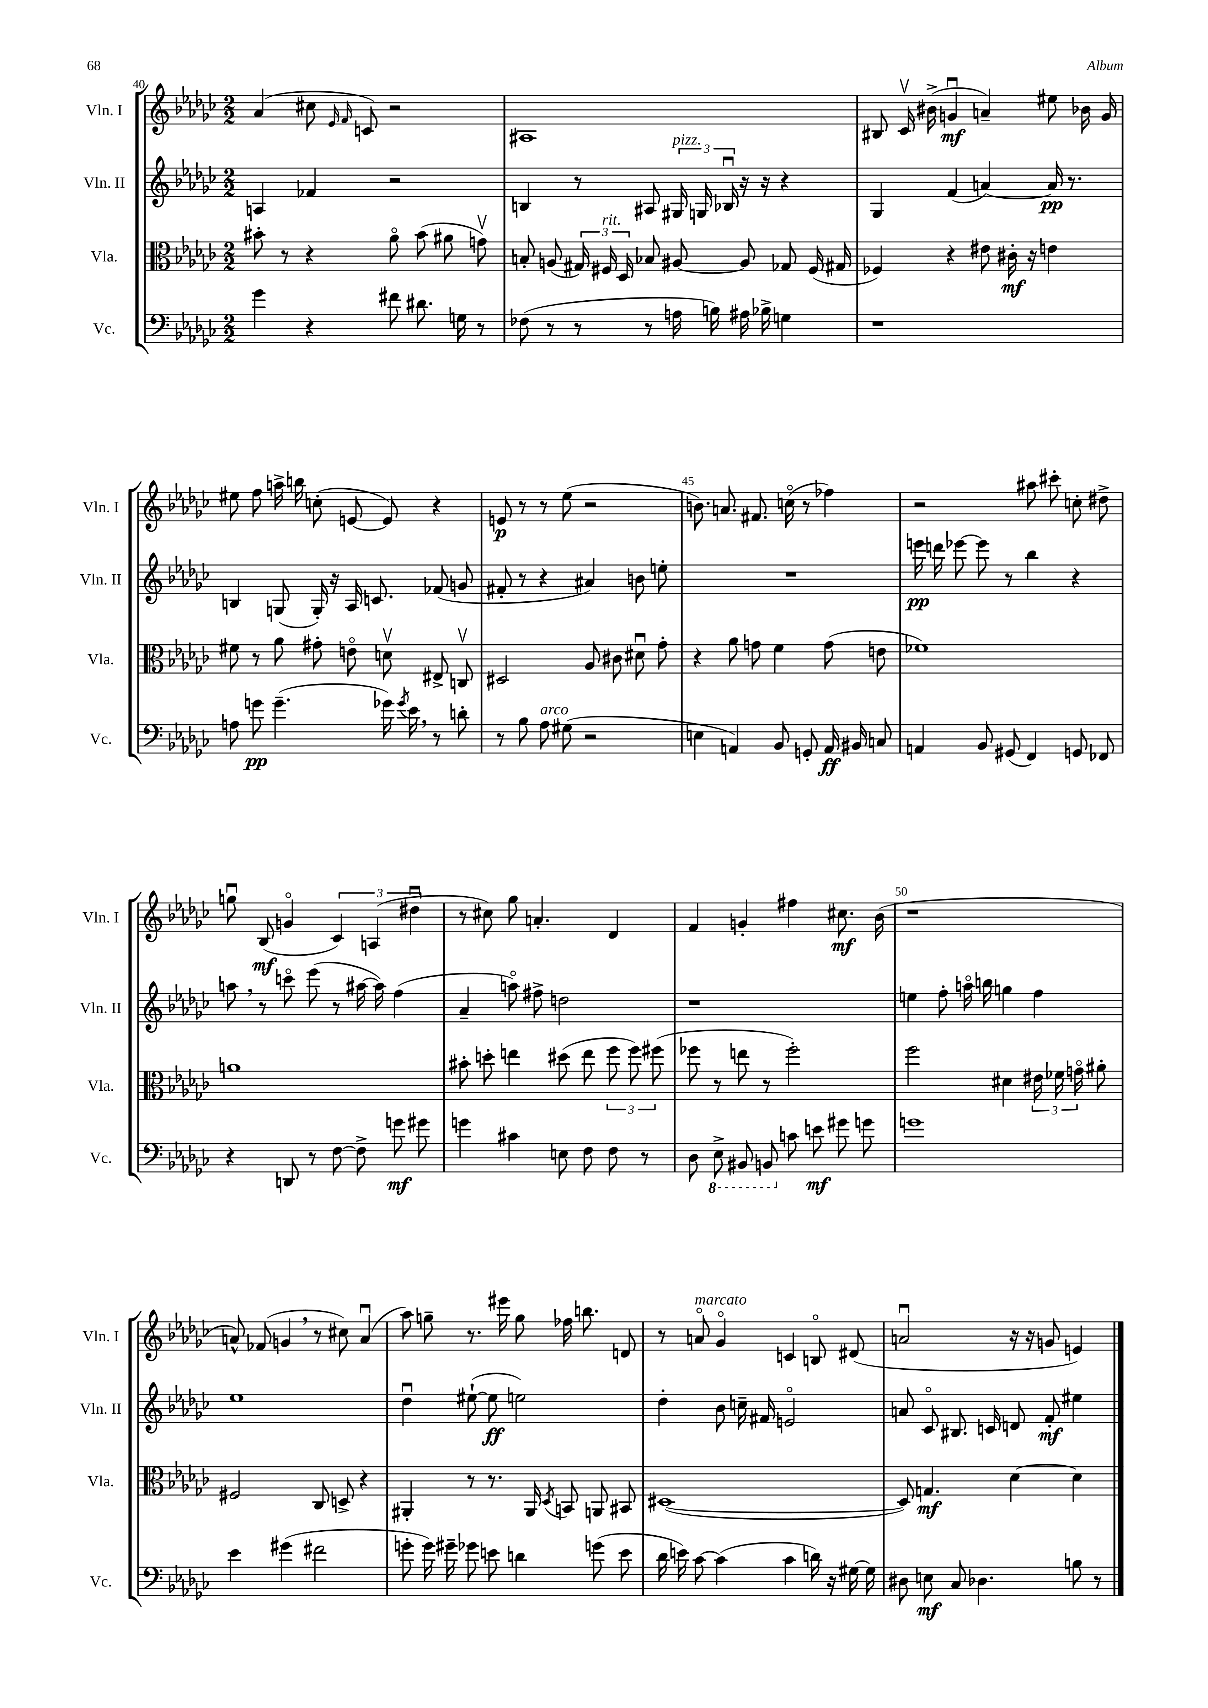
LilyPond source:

<<
\new StaffGroup <<
\new Staff = "s0" \with { instrumentName = "Vln. I" shortInstrumentName = "Vln. I" } {
    \clef treble \key ges \major \numericTimeSignature \time 2/2
    \autoBeamOff aes'4( cis''8 \grace { ees'16 f'16 } c'8) r2 |
    ais1 |
    bis8 ces'16\upbow bis'16->( g'4\downbow\mf a'4--) eis''8 bes'16 g'16 |
    eis''8 f''8 a''16-> b''16 c''8-.( e'8~ e'8) r4 |
    e'8\p r8 r8 ees''8( r2 |
    b'8.) a'8. fis'8. c''16\flageolet( r8 fes''4) |
    r2 ais''8 cis'''8-. c''8-. dis''8-> |
    g''8\downbow bes8\mf( g'4\flageolet \tuplet 3/2 { ces'4) a4( dis''4\downbow } |
    r8 cis''8) ges''8 a'4.-. des'4 |
    f'4 g'4-. fis''4 cis''8.\mf bes'16( |
    r1 |
    a'8-^) fes'8( g'4 \breathe r8 cis''8) a'4\downbow( |
    aes''8) g''8-- r8. eis'''16 g''8 fes''16 b''8. d'8 |
    r8 a'8\flageolet^\markup { \italic "marcato" } ges'4\flageolet c'4 b8\flageolet dis'8( |
    a'2\downbow r16 r16 g'8 e'4) \bar "|." |
}
\new Staff = "s1" \with { instrumentName = "Vln. II" shortInstrumentName = "Vln. II" } {
    \clef treble \key ges \major \numericTimeSignature \time 2/2
    \autoBeamOff a4 fes'4 r2 |
    b4 r8 ais8 \tuplet 3/2 { gis16^\markup { \italic "pizz." } g16 bes16\downbow } r16 r16 r4 |
    ges4 f'4( a'4~) a'16\pp r8. |
    b4 g8( g16-.) r16 aes16 c'8. fes'8( g'8 |
    fis'8-. r8 r4 ais'4) b'8 e''8-. |
    R1 |
    e'''16\pp d'''16 ees'''8~ ees'''8 r8 bes''4 r4 |
    a''8 \breathe r8 c'''8\flageolet ees'''8( r8 ais''16~ ais''16) f''4( |
    aes'4-- a''8\flageolet) fis''8-> d''2 |
    r1 |
    e''4 f''8-. a''16\flageolet b''16 g''4 f''4 |
    ees''1 |
    des''4\downbow eis''8~-!( eis''8\ff e''2) |
    des''4-. bes'8 c''16-- fis'16 e'2\flageolet |
    a'8 ces'8\flageolet bis8. c'16 d'8 f'8-.\mf eis''4 \bar "|." |
}
\new Staff = "s2" \with { instrumentName = "Vla." shortInstrumentName = "Vla." } {
    \clef alto \key ges \major \numericTimeSignature \time 2/2
    \autoBeamOff bis'8-. r8 r4 aes'8\flageolet bis'8( ais'8 g'8\upbow) |
    b8-. a8( \tuplet 3/2 { gis16) fis16^\markup { \italic "rit." } des16 } bes8 ais8~ ais8 ges8 fis16( gis16 |
    fes4) r4 eis'8 cis'16-.\mf r16 e'4 |
    fis'8 r8 aes'8 gis'8-. e'8\flageolet d'8\upbow eis8-> c8\upbow |
    dis2 aes8 cis'8 dis'8\downbow ges'8-. |
    r4 aes'8 g'8 f'4 g'8( e'8 |
    fes'1) |
    a'1 |
    bis'8-. d''8-. e''4 dis''8( e''8 \tuplet 3/2 { f''8 f''8) fis''8( } |
    fes''8 r8 e''8 r8 fes''2-.) |
    f''2 dis'4 \tuplet 3/2 { eis'16 fes'16 g'16\flageolet } ais'8-. |
    fis2 ces8 d8-> r4 |
    ais,4-. r8 r8. ais,16 \acciaccatura { des8 } b,8 a,8 bis,8 |
    dis1~( |
    dis8) g4.\mf des'4~ des'4 \bar "|." |
}
\new Staff = "s3" \with { instrumentName = "Vc." shortInstrumentName = "Vc." } {
    \clef bass \key ges \major \numericTimeSignature \time 2/2
    \autoBeamOff ges'4 r4 fis'8 dis'8. g16 r8 |
    fes8( r8 r8 r8 a16 b16) ais16 bes16-> g4 |
    r1 |
    a8 g'8\pp g'4.--( ges'16) \acciaccatura { ges'8 } ees'16 \breathe r8 d'8-. |
    r8 bes8 aes8^\markup { \italic "arco" } gis8( r2 |
    e4 a,4) bes,8 g,8-. a,16\ff bis,16 c8 |
    a,4 bes,8 gis,8( f,4) g,8 fes,8 |
    r4 d,8 r8 f8~ f8-> g'8\mf gis'8 |
    g'4 cis'4 e8 f8 f8 r8 |
    des8 \ottava #-1 ees,8-> bis,,8 b,,8 \ottava #0 c'8 e'8\mf gis'8 g'8 |
    g'1 |
    ees'4 gis'4( fis'2 |
    g'8-. g'16) gis'16-- ges'8 e'8 d'4 g'8( e'8 |
    des'16 e'16) ces'8~ ces'4( ces'4 d'16) r16 gis16~ gis16 |
    dis8 e8\mf ces8 des4. b8 r8 \bar "|." |
}
>>
>>
\layout { \context { \Score currentBarNumber = #40 \override BarNumber.break-visibility = ##(#f #t #t) barNumberVisibility = #(every-nth-bar-number-visible 5) } }
